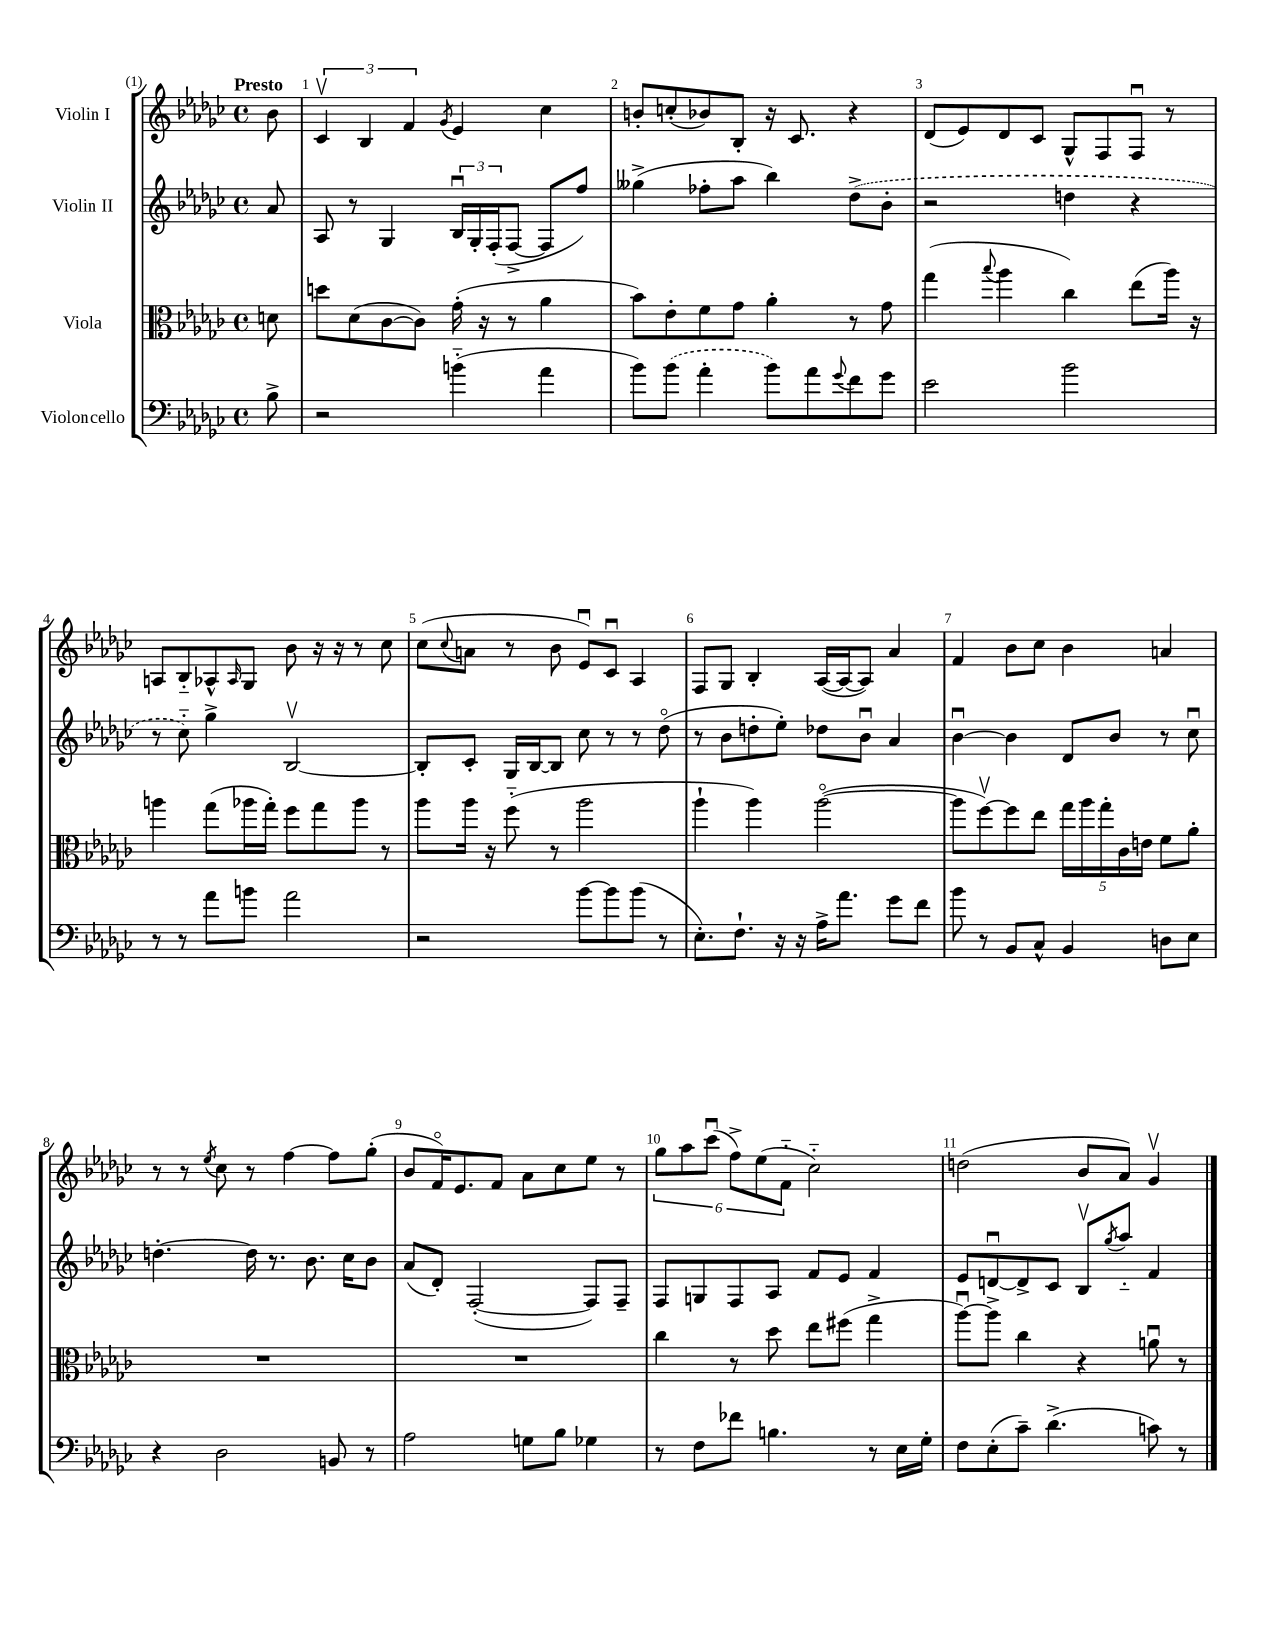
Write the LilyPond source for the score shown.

<<
\new StaffGroup <<
\new Staff = "s0" \with { instrumentName = "Violin I" } {
    \clef treble \key ges \major \defaultTimeSignature \time 4/4 \partial 8 \tempo "Presto"
    bes'8 |
    \tuplet 3/2 { ces'4\upbow bes4 f'4 } \acciaccatura { ges'8 } ees'4 ces''4 |
    b'8-. c''8-.( bes'8) bes8-. r16 ces'8. r4 |
    des'8( ees'8) des'8 ces'8 ges8-^ f8 f8\downbow r8 |
    a8 bes8-_ aes8-^ \grace { aes16 } ges8 bes'8 r16 r16 r8 ces''8 |
    ces''8( \appoggiatura { ces''8 } a'8 r8 bes'8 ees'8\downbow) ces'8\downbow aes4 |
    f8 ges8 bes4-. aes16~( aes16~ aes8) aes'4 |
    f'4 bes'8 ces''8 bes'4 a'4 |
    r8 r8 \acciaccatura { ees''8 } ces''8 r8 f''4~ f''8 ges''8-.( |
    bes'8 f'16\flageolet) ees'8. f'8 aes'8 ces''8 ees''8 r8 |
    \tuplet 6/4 { ges''8 aes''8 ces'''8\downbow( f''8->) ees''8( f'8-_ } ces''2-_) |
    d''2( bes'8 aes'8) ges'4\upbow \bar "|." |
}
\new Staff = "s1" \with { instrumentName = "Violin II" } {
    \clef treble \key ges \major \defaultTimeSignature \time 4/4 \partial 8
    aes'8 |
    aes8 r8 ges4 \tuplet 3/2 { bes16\downbow ges16-. f16-.( } f8~-> f8 f''8) |
    geses''4->( fes''8-. aes''8 bes''4) \once \slurDashed des''8->( bes'8-. |
    r2 d''4 r4 |
    r8 ces''8-_) ges''4-> bes2~\upbow |
    bes8-. ces'8-. ges16 bes16~ bes8 ces''8 r8 r8 des''8\flageolet( |
    r8 bes'8 d''8-. ees''8-.) des''8 bes'8\downbow aes'4 |
    bes'4~\downbow bes'4 des'8 bes'8 r8 ces''8\downbow |
    d''4.~-. d''16 r8. bes'8. ces''16 bes'8 |
    aes'8( des'8-.) f2~-.( f8) f8-- |
    f8 g8 f8 aes8 f'8 ees'8 f'4 |
    ees'8 d'8~\downbow d'8-> ces'8 bes8\upbow \acciaccatura { ges''8 } aes''8-_ f'4 \bar "|." |
}
\new Staff = "s2" \with { instrumentName = "Viola" } {
    \clef alto \key ges \major \defaultTimeSignature \time 4/4 \partial 8
    d'8 |
    d''8 des'8( ces'8~ ces'8) ges'16-.( r16 r8 aes'4 |
    bes'8) ees'8-. f'8 ges'8 aes'4-. r8 ges'8 |
    ges''4( \appoggiatura { bes''8 } aes''4 ces''4) ees''8( aes''16) r16 |
    a''4 ges''8( aes''16 ges''16-.) f''8 ges''8 aes''8 r8 |
    aes''8 aes''16 r16 f''8-_( r8 aes''2 |
    aes''4-! aes''4) aes''2~\flageolet( |
    aes''8 f''8~\upbow) f''8 ees''8 \tuplet 5/4 { ges''16 aes''16 ges''16-. ces'16 e'16 } f'8 aes'8-. |
    R1 |
    R1 |
    ces''4 r8 des''8 ees''8 fis''8( ges''4-> |
    aes''8~\downbow) aes''8-> ces''4 r4 a'8\downbow r8 \bar "|." |
}
\new Staff = "s3" \with { instrumentName = "Violoncello" } {
    \clef bass \key ges \major \defaultTimeSignature \time 4/4 \partial 8
    bes8-> |
    r2 b'4-_( aes'4 |
    bes'8) \once \slurDashed bes'8( aes'4-. bes'8) aes'8 \appoggiatura { ges'8 } f'8 ges'8 |
    ees'2 bes'2 |
    r8 r8 aes'8 b'8 aes'2 |
    r2 bes'8~ bes'8 bes'8( r8 |
    ees8.-.) f8.-! r16 r16 aes16-> aes'8. ges'8 f'8 |
    bes'8 r8 bes,8 ces8-^ bes,4 d8 ees8 |
    r4 des2 b,8 r8 |
    aes2 g8 bes8 ges4 |
    r8 f8 fes'8 b4. r8 ees16 ges16-. |
    f8 ees8-.( ces'8--) des'4.->( c'8) r8 \bar "|." |
}
>>
>>
\layout { \context { \Score \override BarNumber.break-visibility = ##(#f #t #t) barNumberVisibility = #all-bar-numbers-visible } }
